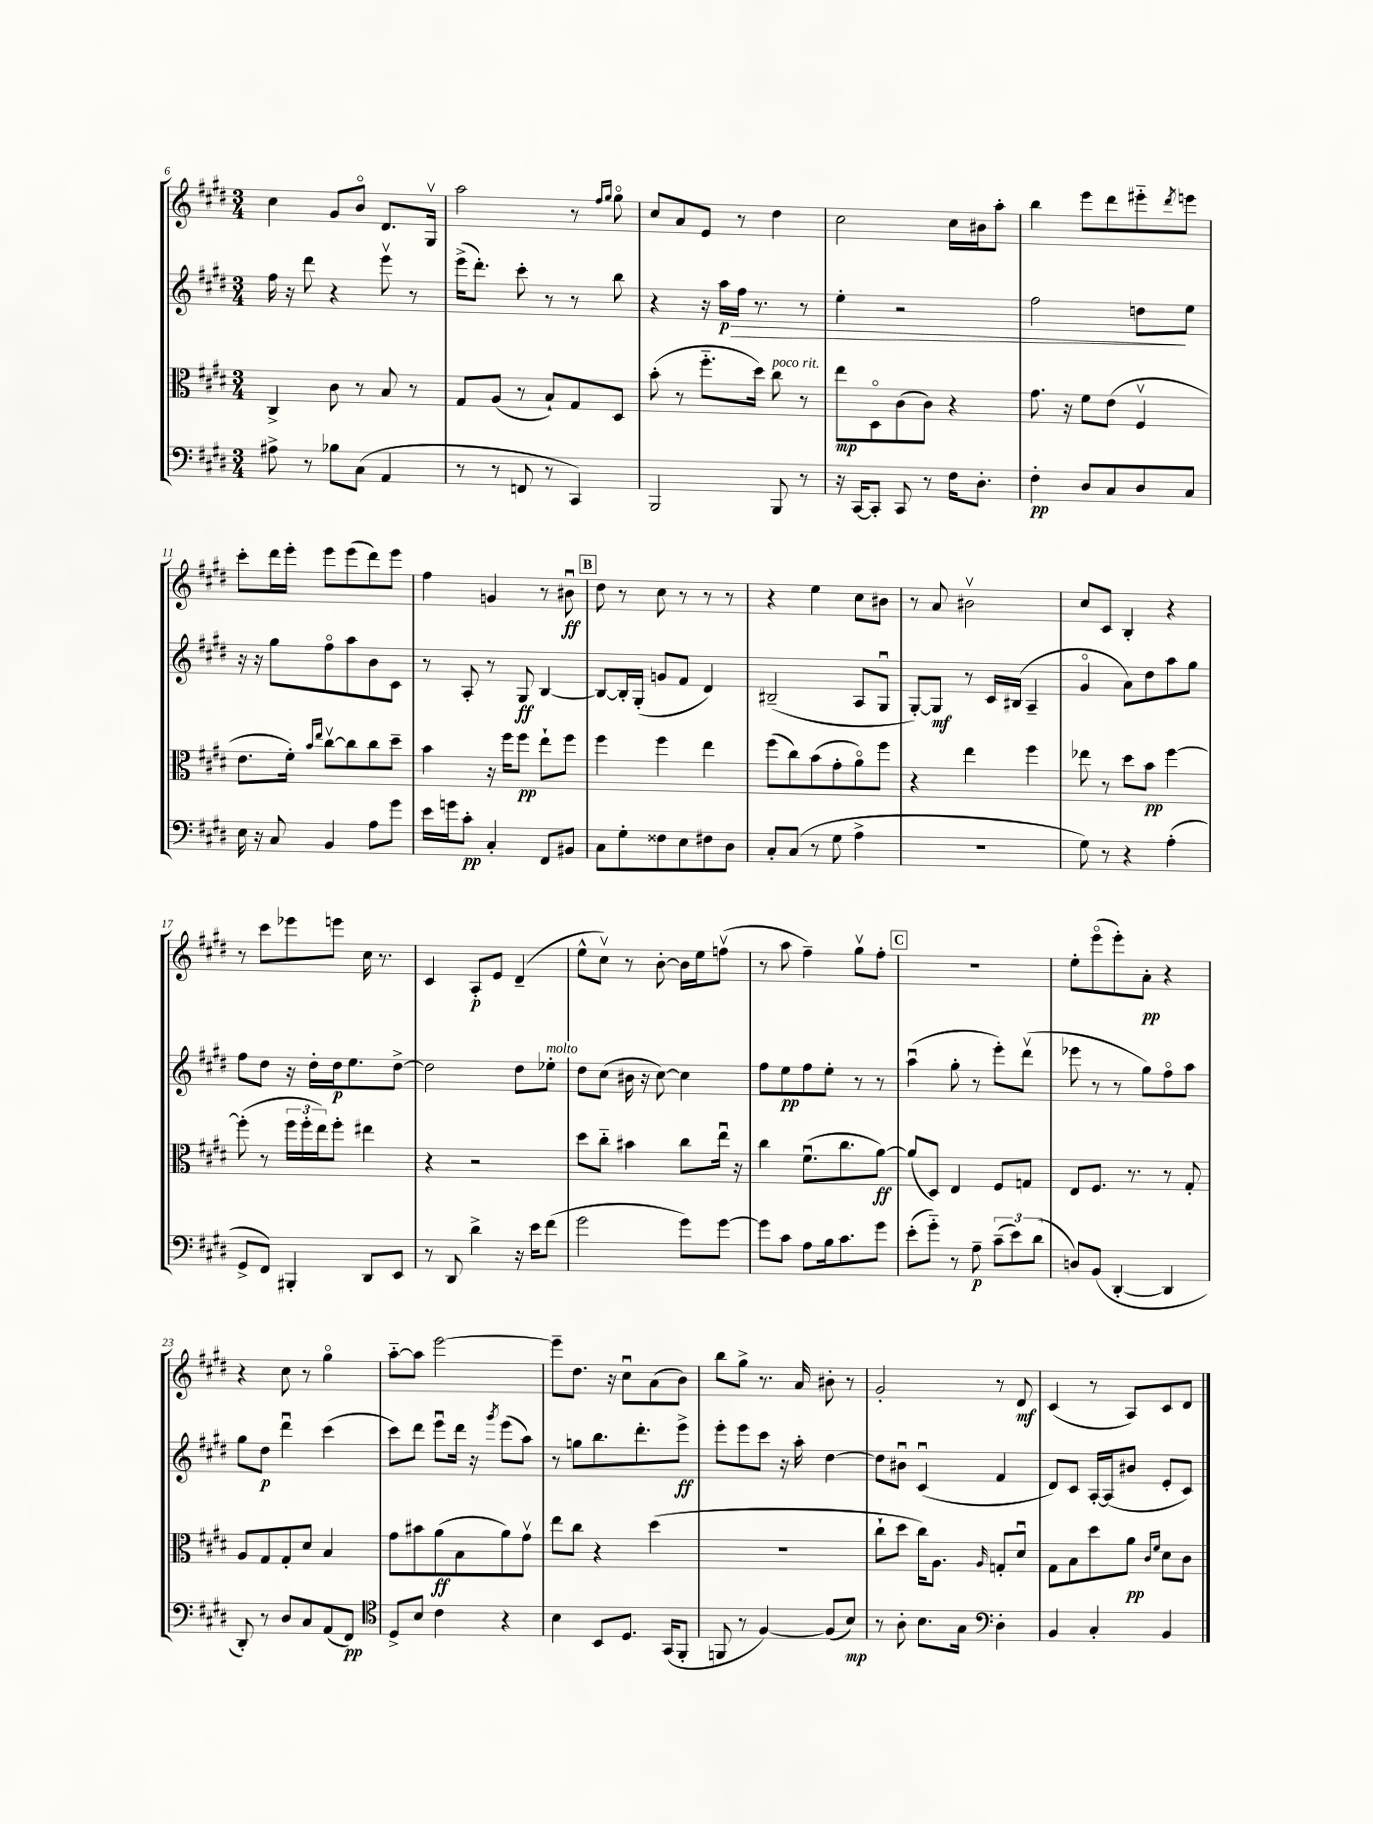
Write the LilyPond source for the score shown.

<<
\new StaffGroup <<
\new Staff = "s0" {
    \clef treble \key e \major \numericTimeSignature \time 3/4
    cis''4 gis'8 b'8\flageolet dis'8. gis16\upbow |
    a''2 r8 \grace { fis''16 gis''16 } gis''8\flageolet |
    cis''8 a'8 e'8 r8 dis''4 |
    cis''2 cis''16 bis'16 a''8-. |
    b''4 e'''8 dis'''8 eis'''8-_ \acciaccatura { dis'''8 } e'''8 |
    cis'''8-. dis'''16 e'''16-. e'''8 e'''8( dis'''8) e'''8 |
    fis''4 g'4 r8 bis'8\downbow\ff |
    \mark \markup { \box "B" } dis''8 r8 cis''8 r8 r8 r8 |
    r4 e''4 cis''8 bis'8 |
    r8 a'8 bis'2\upbow |
    cis''8 cis'8 b4-. r4 |
    r8 cis'''8 ees'''8 e'''8 cis''16 r8. |
    cis'4 a8-.\p e'8 dis'4--( |
    e''8-^ cis''8\upbow) r8 b'8~-. b'16 e''16 f''8\upbow( |
    r8 a''8 fis''4--) gis''8\upbow fis''8-. |
    \mark \markup { \box "C" } R2. |
    e''8-. e'''8\flageolet( e'''8-.) a'8-.\pp r4 |
    r4 cis''8 r8 gis''4\flageolet |
    a''8~-_ a''8 e'''2~ |
    e'''8-- dis''8. r16 cis''8\downbow a'8( b'8) |
    b''8 gis''8-> r8. a'16 bis'8-. r8 |
    gis'2-. r8 dis'8\mf |
    cis'4( r8 a8) cis'8 dis'8 \bar "|." |
}
\new Staff = "s1" {
    \clef treble \key e \major \numericTimeSignature \time 3/4
    fis''16 r16 dis'''8 r4 e'''8\upbow r8 |
    e'''16->( dis'''8.-.) cis'''8-. r8 r8 b''8 |
    r4 r16 a''16\p\> fis''16 r8. r8 |
    e''4-. r2 |
    fis''2 d''8\! e''8 |
    r16 r16 gis''8 fis''8\flageolet a''8 b'8 cis'8 |
    r8 a8-. r8 gis8\ff b4~ |
    \mark \markup { \box "B" } b8~ b16-. gis16-.( g'8 fis'8 dis'4) |
    bis2--( a8 gis8\downbow |
    gis8~-.) gis8\mf r8 cis'16 bis16( a4-- |
    gis'4\flageolet a'8) dis''8 a''8 gis''8 |
    fis''8 dis''8 r16 dis''16-. dis''16\p e''8. dis''8~-> |
    dis''2 dis''8 ees''8-.^\markup { \italic "molto" } |
    dis''8 cis''8( bis'16 r16 cis''8~) cis''4 |
    fis''8 e''8\pp fis''8 e''8-. r8 r8 |
    \mark \markup { \box "C" } a''4\downbow( gis''8-. r8 e'''8-.) dis'''8\upbow( |
    ees'''8 r8 r8 gis''8) fis''8\flageolet a''8 |
    gis''8 dis''8\p dis'''4\downbow cis'''4( |
    cis'''8) dis'''8 e'''8\downbow dis'''16 r16 \acciaccatura { gis'''8 } e'''8( a''8) |
    r8 g''8 b''8. dis'''8.-. e'''8->\ff |
    e'''8-. e'''8 cis'''8 r16 a''16-. dis''4~ |
    dis''8 bis'8\downbow cis'4\downbow( fis'4 |
    dis'8) cis'8 a16~-. a16( bis'8 e'8-. cis'8) \bar "|." |
}
\new Staff = "s2" {
    \clef alto \key e \major \numericTimeSignature \time 3/4
    cis4-> cis'8 r8 b8 r8 |
    gis8 a8( r8 b8-!) gis8 dis8 |
    b'8-.( r8 fis''8.-_ dis''16) cis''8^\markup { \italic "poco rit." } r8 |
    e''8\mp dis8\flageolet cis'8( cis'8) r4 |
    gis'8. r16 fis'8 e'8( fis4\upbow |
    e'8. fis'16-.) \grace { b'16 e''16 } cis''8~\upbow cis''8 cis''8 dis''8-- |
    b'4 r16 fis''16 fis''8\pp e''8-! fis''8 |
    \mark \markup { \box "B" } fis''4 fis''4 e''4 |
    fis''8( cis''8) b'8( gis'8-. a'8\flageolet) fis''8 |
    r4 e''4 fis''4 |
    ees''8 r8 dis''8 b'8\pp fis''4~ |
    fis''8-.( r8 \tuplet 3/2 { fis''16 fis''16-. e''16) } fis''8-. eis''4 |
    r4 r2 |
    dis''8 cis''8-_ bis'4 cis''8 e''16\downbow r16 |
    cis''4 fis'8.\downbow( cis''8. a'8~\ff) |
    \mark \markup { \box "C" } a'8( dis8) e4 fis8 g8 |
    e8 fis8. r8. r8 gis8-. |
    a8 gis8 gis8-. dis'8 b4 |
    gis'8 bis'8 a'8\ff( b8 a'8) gis'8\upbow |
    e''8 cis''8 r4 dis''4( |
    R2. |
    cis''8-! dis''8 cis''16) a8. \grace { a16 } g8-. dis'8\downbow |
    gis8 b8 dis''8 a'8\pp \grace { cis'16 fis'16 } dis'8 cis'8 \bar "|." |
}
\new Staff = "s3" {
    \clef bass \key e \major \numericTimeSignature \time 3/4
    ais8-> r8 bes8 cis8( a,4 |
    r8 r8 f,8 r8 cis,4) |
    b,,2 b,,8 r8 |
    r16 cis,16~ cis,8-. cis,8 r8 fis16 dis8.-. |
    fis4-.\pp dis8 cis8 dis8 cis8 |
    e16 r16 cis8 b,4 a8 gis'8 |
    e'16 g'16 cis'8-.\pp cis4-. fis,8 bis,8 |
    \mark \markup { \box "B" } cis8 gis8-. fisis8 e8 fis8 dis8 |
    cis8-. cis8( r8 gis8 a4-> |
    R2. |
    gis8) r8 r4 a4-.( |
    gis,8-> fis,8) bis,,4-. dis,8 e,8 |
    r8 dis,8 dis'4-> r16 e'16 fis'8( |
    gis'2 gis'8) gis'8~ |
    gis'8 cis'8 a8 b16 cis'8. gis'8 |
    \mark \markup { \box "C" } e'8-.( gis'8-_) r8 a8--\p \tuplet 3/2 { cis'8--( e'8) dis'8( } |
    d8) b,8( dis,4~-. dis,4 |
    dis,8-.) r8 dis8 cis8 a,8( fis,8\pp) |
    \clef tenor dis8-> b8 cis'4 r4 |
    b4 b,8 dis8. gis,16( fis,8-. |
    f,8 r8 fis4~) fis8( b8\mp) |
    r8 a8-. b8. gis16 \clef bass dis4-. |
    b,4 cis4-. b,4 \bar "|." |
}
>>
>>
\layout { \context { \Score currentBarNumber = #6 } }
